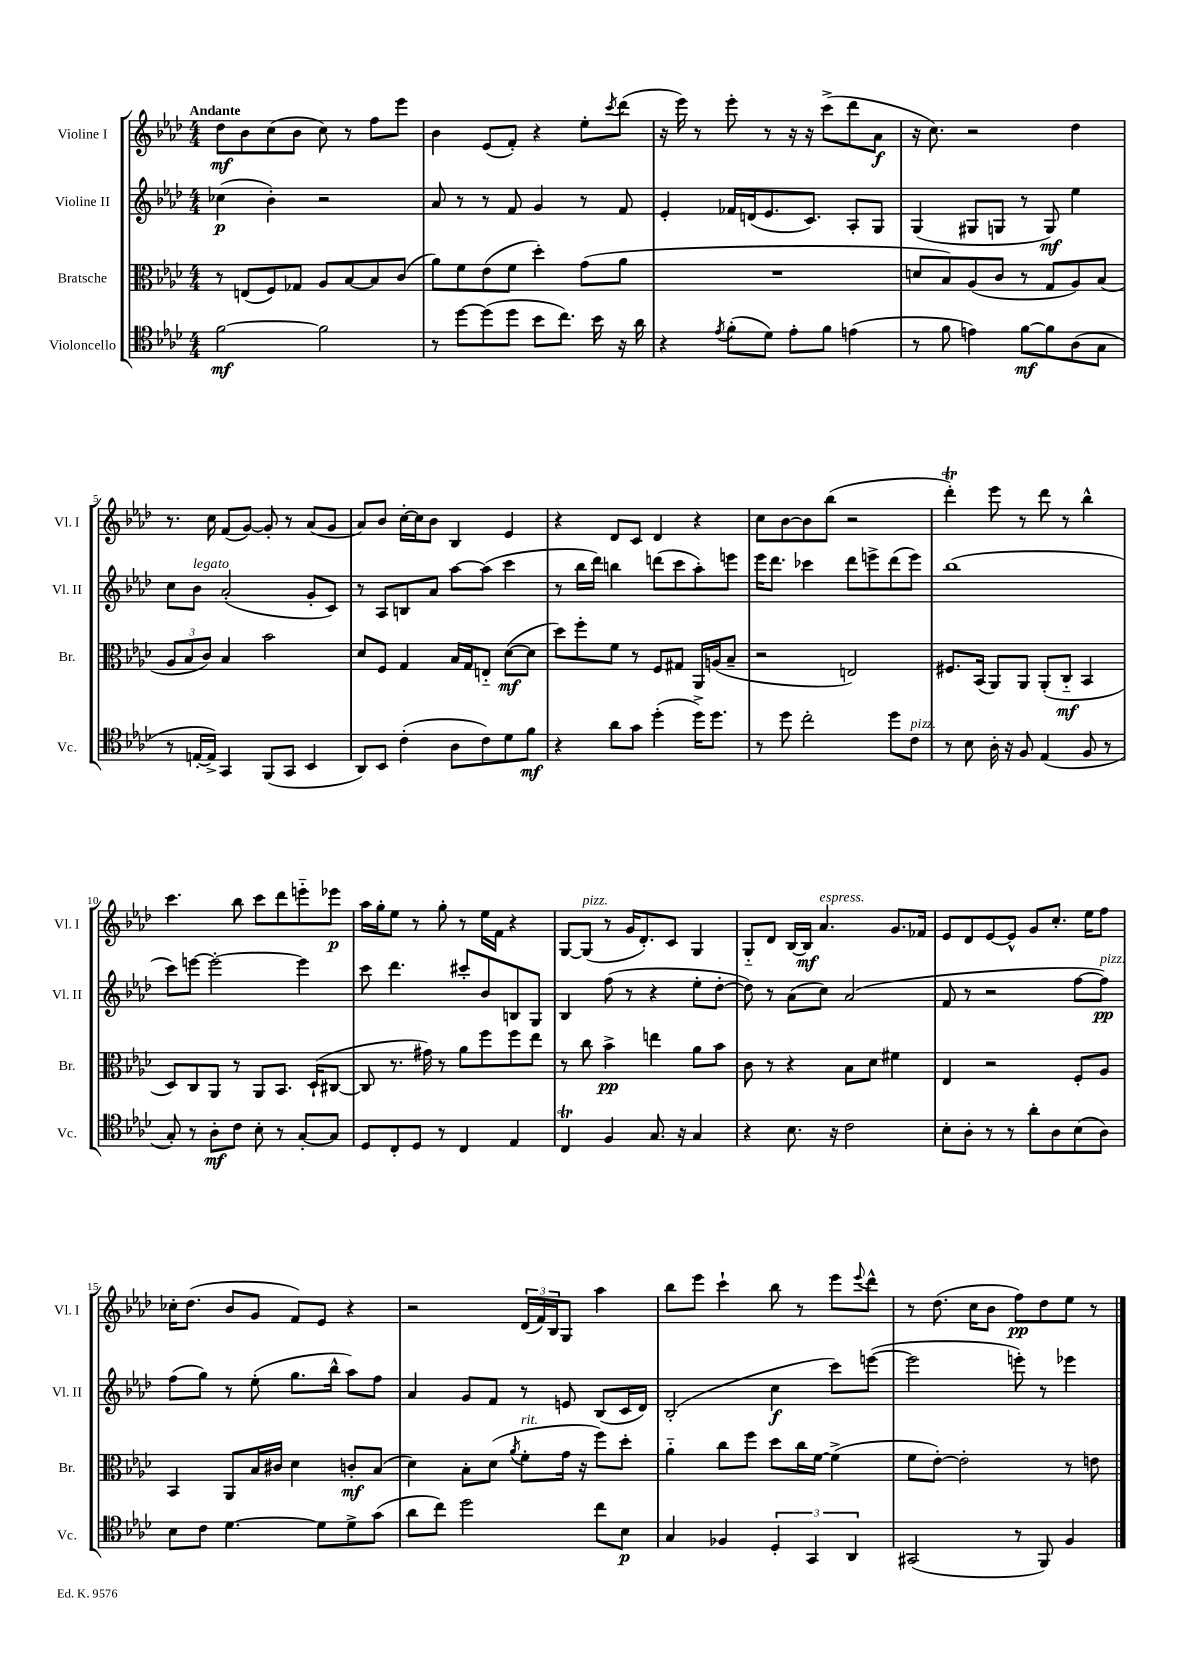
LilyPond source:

<<
\new StaffGroup <<
\new Staff = "s0" \with { instrumentName = "Violine I" shortInstrumentName = "Vl. I" } {
    \clef treble \key aes \major \numericTimeSignature \time 4/4 \tempo "Andante"
    des''8\mf bes'8 c''8( bes'8 c''8) r8 f''8 ees'''8 |
    bes'4 ees'8( f'8-.) r4 ees''8-. \acciaccatura { c'''8 } des'''8( |
    r16 ees'''16) r8 ees'''8-. r8 r16 r16 c'''8->( des'''8 aes'8\f |
    r16 c''8.) r2 des''4 |
    r8. c''16 f'8( g'8~) g'8-. r8 aes'8( g'8 |
    aes'8) bes'8 c''16~-. c''16 bes'8 bes4 ees'4 |
    r4 des'8 c'8 des'4 r4 |
    c''8 bes'8~ bes'8 bes''8( r2 |
    des'''4-.\trill) ees'''8 r8 des'''8 r8 bes''4-^ |
    c'''4. bes''8 c'''8 des'''8 e'''8-_ ees'''8\p |
    aes''16 g''16-. ees''8 r8 g''8-. r8 ees''16 f'16 r4 |
    g8~ g8^\markup { \italic "pizz." }( r8 g'16 des'8.-.) c'8 g4 |
    g8-_ des'8 bes16~ bes16\mf aes'4.^\markup { \italic "espress." } g'8. fes'16 |
    ees'8 des'8 ees'8~ ees'8-^ g'8 c''8.-. ees''16 f''8 |
    ces''16-. des''8.( bes'8 g'8 f'8) ees'8 r4 |
    r2 \tuplet 3/2 { des'16( f'16) bes16 } g8 aes''4 |
    bes''8 ees'''8 c'''4-! bes''8 r8 ees'''8 \appoggiatura { ees'''8 } des'''8-^ |
    r8 des''8.( c''16 bes'8 f''8\pp) des''8 ees''8 r8 \bar "|." |
}
\new Staff = "s1" \with { instrumentName = "Violine II" shortInstrumentName = "Vl. II" } {
    \clef treble \key aes \major \numericTimeSignature \time 4/4
    ces''4\p( bes'4-.) r2 |
    aes'8 r8 r8 f'8 g'4 r8 f'8 |
    ees'4-. fes'16 d'16( ees'8. c'8.) aes8-. g8 |
    g4( gis8 g8 r8 g8\mf) ees''4 |
    c''8 bes'8^\markup { \italic "legato" } aes'2-.( g'8-. c'8) |
    r8 aes8 b8 aes'8 aes''8~ aes''8( c'''4 |
    r8 bes''16 des'''16) b''4 d'''8( c'''8 aes''8-.) e'''8 |
    ees'''16 des'''8. ces'''4 des'''8 e'''8-> des'''8( e'''8) |
    bes''1( |
    c'''8) e'''8~ e'''2~-. e'''4 |
    c'''8 des'''4. cis'''8-. bes'8 b8 g8 |
    bes4 f''8( r8 r4 ees''8-. des''8~-. |
    des''8) r8 aes'8( c''8) aes'2( |
    f'8 r8 r2 f''8~ f''8\pp^\markup { \italic "pizz." }) |
    f''8( g''8) r8 ees''8-.( g''8. bes''16-^ aes''8) f''8 |
    aes'4 g'8 f'8 r8 e'8 bes8( c'16 des'16) |
    bes2-.( c''4\f c'''8) e'''8~( |
    e'''2 e'''8-.) r8 ees'''4 \bar "|." |
}
\new Staff = "s2" \with { instrumentName = "Bratsche" shortInstrumentName = "Br." } {
    \clef alto \key aes \major \numericTimeSignature \time 4/4
    r8 e8( f8) ges8 aes8 bes8~ bes8 c'8( |
    aes'8) f'8 ees'8( f'8 des''4-.) g'8( aes'8 |
    R1 |
    d'8 bes8) aes8( c'8 r8 g8 aes8) bes8( |
    \tuplet 3/2 { aes8 bes8 c'8) } bes4 bes'2 |
    des'8 f8 g4 bes16 g16 e8-_ des'8~\mf( des'8 |
    des''8) f''8-. f'8 r8 f8 gis8 aes,16 a16( bes8-- |
    r2 e2) |
    fis8. bes,16( aes,8) aes,8 aes,8-.( c8-_\mf bes,4 |
    des8) c8 aes,8 r8 aes,8 bes,8. des16-!( cis8~ |
    cis8 r8. gis'16) r8 aes'8 f''8 f''8 ees''8 |
    r8 c''8 bes'4->\pp e''4 aes'8 bes'8 |
    c'8 r8 r4 bes8 des'8 fis'4 |
    ees4 r2 f8-. aes8 |
    bes,4 aes,8 bes16 cis'16 des'4 c'8-.\mf bes8( |
    des'4) bes8-. des'8( \acciaccatura { aes'8 } f'8-.^\markup { \italic "rit." } g'16 r16 f''8) des''8-. |
    aes'4-_ c''8 f''8 des''8 c''16 f'16~ f'4->( |
    f'8 ees'8~-.) ees'2-. r8 e'8 \bar "|." |
}
\new Staff = "s3" \with { instrumentName = "Violoncello" shortInstrumentName = "Vc." } {
    \clef tenor \key aes \major \numericTimeSignature \time 4/4
    f'2~\mf f'2 |
    r8 des''8~ des''8( des''8 bes'8 c''8.) bes'16 r16 aes'16 |
    r4 \acciaccatura { ees'8 } f'8-.( des'8) ees'8-. f'8 e'4( |
    r8 f'8 e'4) f'8~\mf f'8 aes8( g8 |
    r8 e16~-. e16->) g,4 f,8( g,8 bes,4 |
    aes,8) bes,8 c'4-.( aes8 c'8) des'8 f'8\mf |
    r4 aes'8 g'8 des''4-.( des''16->) des''8. |
    r8 des''8 c''2-. des''8 c'8^\markup { \italic "pizz." } |
    r8 bes8 aes16-. r16 f8 ees4( f8 r8 |
    g8-.) r8 aes8-.\mf c'8 bes8-. r8 g8~-. g8 |
    des8 c8-. des8 r8 c4 ees4 |
    c4\trill f4 g8. r16 g4 |
    r4 bes8. r16 c'2 |
    bes8-. aes8-. r8 r8 aes'8-. aes8 bes8( aes8) |
    bes8 c'8 des'4.~ des'8 des'8-> g'8( |
    aes'8 c''8) des''2 c''8 bes8\p |
    g4 fes4 \tuplet 3/2 { des4-. g,4 aes,4 } |
    gis,2( r8 f,8) f4 \bar "|." |
}
>>
>>
